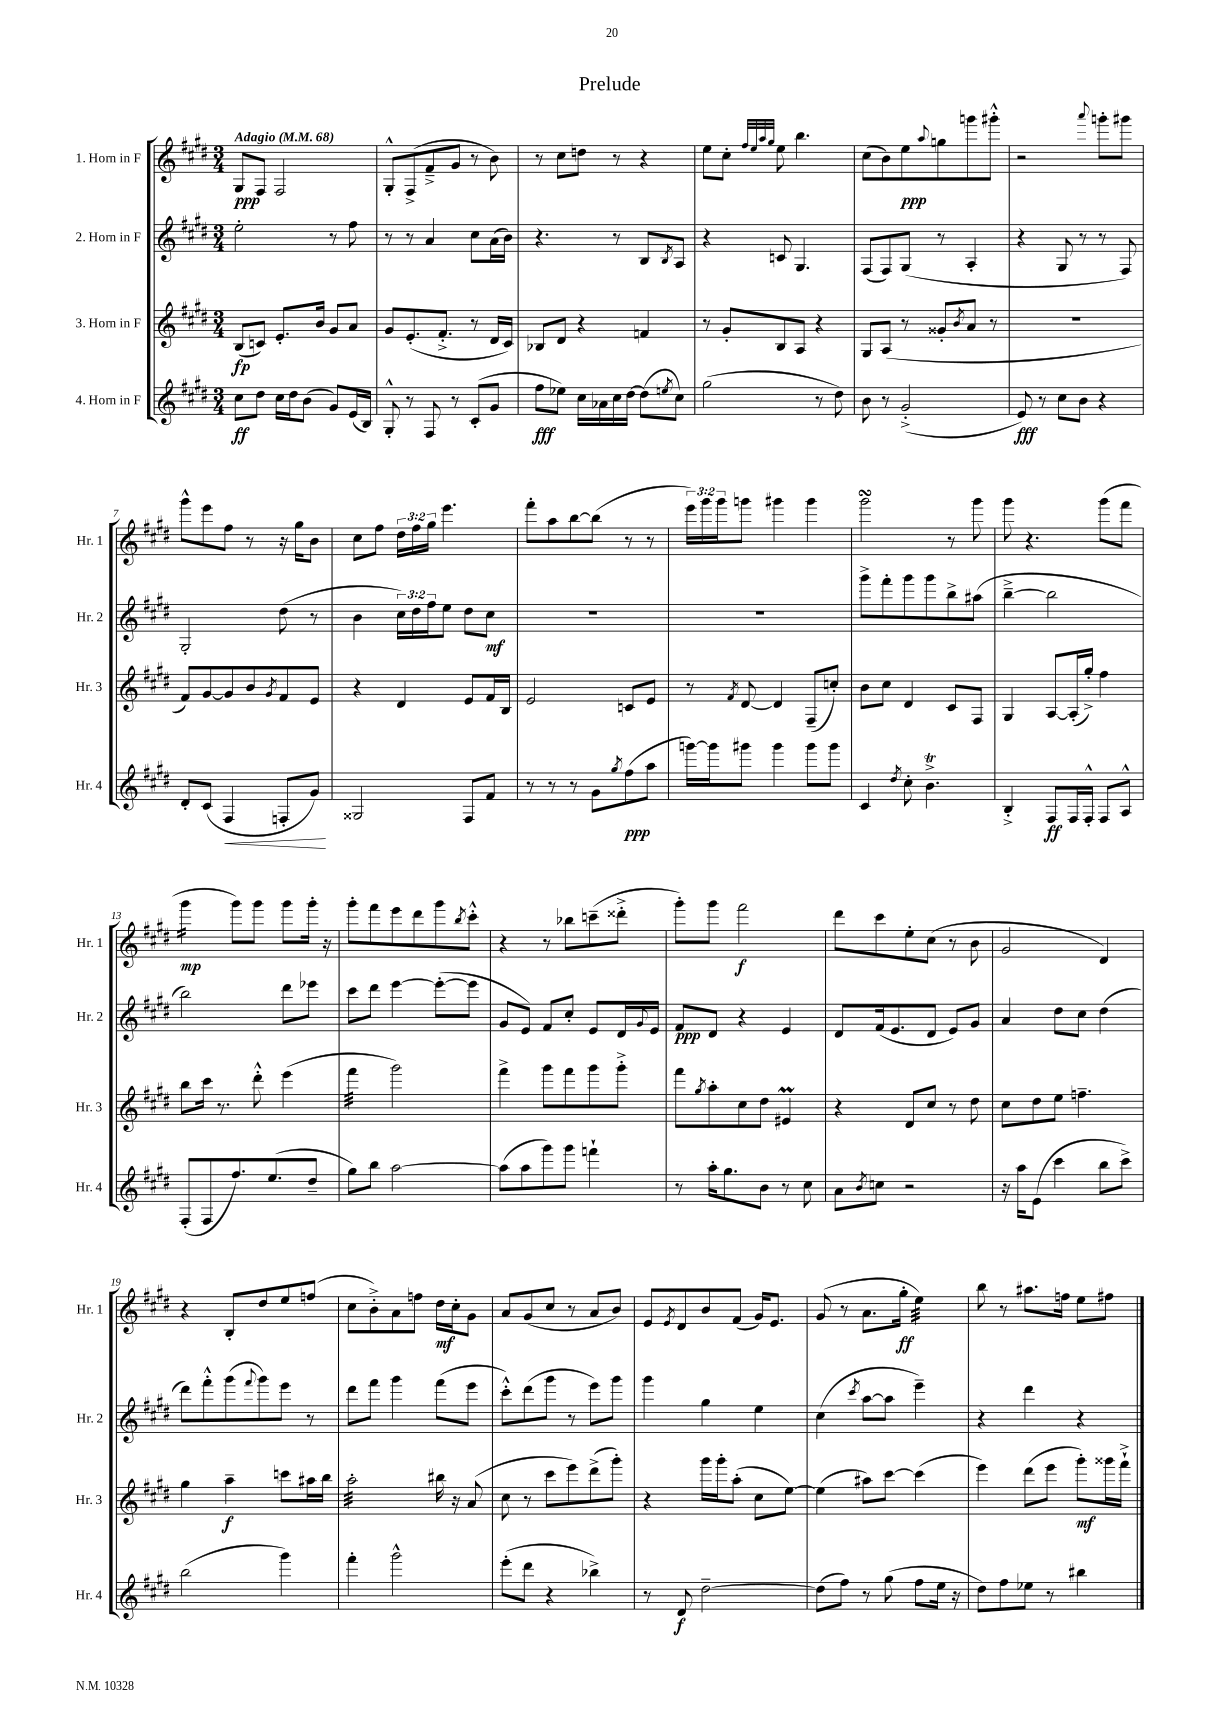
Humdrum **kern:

**kern	**kern	**kern	**kern
*staff4	*staff3	*staff2	*staff1
*clefG2	*clefG2	*clefG2	*clefG2
*k[f#c#g#d#]	*k[f#c#g#d#]	*k[f#c#g#d#]	*k[f#c#g#d#]
*M3/4	*M3/4	*M3/4	*M3/4
*MM68	*MM68	*MM68	*MM68
8cc#	(8B	2ee'	8G#
8dd#	8c)	.	8F#
16cc#	8.e'	.	2F#
16dd#	.	.	.
(8b	.	.	.
.	16b	.	.
8g#)	8g#	8r	.
(16e	8a	8ff#	.
16B)	.	.	.
=	=	=	=
8G#'^^	8g#	8r	8G#'^^
8r	(8.e'	8r	(8F#^
8F#	.	4a	8f#~^
.	8.f#'^	.	.
8r	.	.	8g#
(8c#'	8r	8cc#	8r
8g#	16d#	(16a	8b)
.	16c#)	16b)	.
=	=	=	=
8ff#	8B-	4.r	8r
8ee-)	8d#	.	8cc#
16cc#	4r	.	8dd
16a-	.	.	.
16cc#	.	8r	8r
[16dd#	.	.	.
(8dd#]	4f	8B	4r
8qee	.	8qB	.
8cc#)	.	8A	.
=	=	=	=
(2gg#	8r	4r	8ee
.	8g#'	.	8cc#'
.	.	.	32qqff#
.	.	.	32qqee
.	.	.	32qqaa
.	.	.	32qqgg#
.	8B	8c	8ee
.	8A	4.G#	4.bb
8r	4r	.	.
8dd#)	.	.	.
=	=	=	=
8b	8G#	(8F#	(8cc#
8r	(8A	8F#)	8b)
(2g#'^	8r	(8G#	8ee
.	.	.	8qqaa
.	8g##'	8r	8gg
.	8qb	.	.
.	8a	4A'	8ggg
.	8r	.	8ggg#'^^
=	=	=	=
8e)	2.r	4r	2r
8r	.	.	.
8cc#	.	8G#	.
8b	.	8r	.
.	.	.	8qqaaa
4r	.	8r	8ggg'
.	.	8F#)	8ggg#
=	=	=	=
8d#'	8f#)	2G#'	8ggg#^^
(8c#	[8g#	.	8eee
4F#	8g#]	.	8ff#
.	8b	.	8r
.	8qg#	.	.
8F'	8f#	(8dd#	16r
.	.	.	16gg#
8g#)	8e	8r	8b
=	=	=	=
2G##	4r	4b	8cc#
.	.	.	8ff#
.	4d#	24cc#)	24dd#
.	.	24dd#	24ff#
.	.	24ff#	24gg#
.	.	8ee	4.eee
8F#	8e	8dd#	.
8f#	16f#	8cc#	.
.	16B	.	.
=	=	=	=
8r	2e	2.r	8fff#'
8r	.	.	8aa
8r	.	.	[8bb
8g#	.	.	(8bb]
8qgg#	.	.	.
(8ff#	8c	.	8r
8aa	8e	.	8r
=	=	=	=
[16ggg)	8r	2.r	24eee)
.	.	.	24ggg#
16ggg]	.	.	.
.	.	.	24ggg#
.	8qf#	.	.
8ggg#	[8d#	.	8ggg
4ggg#	4d#]	.	4ggg#
8ggg#	(8F#~	.	4ggg#
8ggg#	8cc')	.	.
=	=	=	=
4c#	8b	8ggg#^	2ggg#
.	8cc#	8fff#'	.
8qdd#	.	.	.
8cc#'	4d#	8ggg#	.
4.b^	.	8ggg#	.
.	8c#	8bb^	8r
.	8F#	(8aa#	8ggg#
=	=	=	=
4B'^	4G#	[4bb~^	8ggg#
.	.	.	4.r
8F#	[8A	2bb]	.
16F#	(16A']	.	.
16F#'^^	16gg#'^)	.	.
8F#	4ff#	.	(8ggg#
8A^^	.	.	8fff#
=	=	=	=
(8F#'	8bb	2bb)	4ggg#
8F#	16ccc#	.	.
.	8.r	.	.
8.ff#)	.	.	8ggg#)
.	8ddd#'^^	.	8ggg#
(8.ee	.	.	.
.	(4eee	8ddd#	8ggg#
8dd#~	.	8eee-	16ggg#'
.	.	.	16r
=	=	=	=
8gg#)	4fff#	8ccc#	8ggg#'
8bb	.	8ddd#	8fff#
[2aa	2ggg#)	[4eee	8eee
.	.	.	8ddd#
.	.	(8eee'_	8ggg#
.	.	.	8qbb
.	.	8eee]	8ccc#'^^
=	=	=	=
(8aa]	4fff#^	8g#	4r
8aa	.	8e)	.
8ggg#)	8ggg#	8f#	8r
8ggg#	8fff#	8cc#'	8bb-
4fff`	8ggg#	8e	(8ccc~
.	8ggg#'^	16d#	8ddd##'^
.	.	8qqg#	.
.	.	16e	.
=	=	=	=
8r	8fff#	8f#	8ggg#')
.	8qgg#	.	.
16aa'	8aa'	8d#	8ggg#
8.gg#	.	.	.
.	8cc#	4r	2fff#
8b	8dd#	.	.
8r	4e#	4e	.
8cc#	.	.	.
=	=	=	=
8a	4r	8d#	8ddd#
8qb	.	.	.
8cc	.	(16f#	8ccc#
.	.	8.e	.
2r	8d#	.	8ee'
.	8cc#	8d#	(8cc#
.	8r	8e)	8r
.	8dd#	8g#	8b
=	=	=	=
16r	8cc#	4a	2g#
16aa	.	.	.
(8e	8dd#	.	.
4ccc#	8ee	8dd#	.
.	4.ff~	8cc#	.
8bb	.	(4dd#	4d#)
8ccc#^)	.	.	.
=	=	=	=
(2bb	4gg#	8ddd#)	4r
.	.	8fff#'^^	.
.	4aa~	(8ggg#	8B'
.	.	8qqfff#	.
.	.	8ggg#)	8dd#
4ggg#)	8ccc	8eee	8ee
.	16aa#	8r	(8ff
.	16bb	.	.
=	=	=	=
4fff#'	2aa'	8ddd#	8cc#
.	.	8fff#	8b'^)
2ggg#^^	.	4ggg#	8a
.	.	.	8ff
.	16bb#	(8fff#	16dd#
.	16r	.	16cc#'
.	(8a	8eee	8g#
=	=	=	=
(8eee'	8cc#	8ccc#'^^)	8a
8ddd#	8r	(8ddd#	(8g#
4r	8ccc#	8ggg#	8cc#
.	8eee)	8r	8r
4bb-^)	(8ddd#^	8eee)	8a
.	8ggg#')	8ggg#	8b)
=	=	=	=
8r	4r	4ggg#	8e
.	.	.	8qe
8d#	.	.	8d#
[2dd#~	16ggg#	4gg#	8b
.	16ggg#'	.	.
.	(8aa'	.	(8f#
.	8cc#	4ee	16g#)
.	.	.	8.e
.	[8ee)	.	.
=	=	=	=
(8dd#]	(4ee]	(4cc#	(8g#
8ff#)	.	.	8r
.	.	8qccc#	.
8r	8aa#)	[8aa	8.a
(8gg#	[8ccc#	8aa]	.
.	.	.	16gg#'
8ff#	(4ccc#]	4eee~)	4ee)
16ee	.	.	.
16r	.	.	.
=	=	=	=
8dd#)	4eee)	4r	8bb
8ff#	.	.	8r
8ee-	(8ddd#	4ddd#	8.aa#
8r	8eee	.	.
.	.	.	16ff
4bb#	8ggg#')	4r	8ee
.	16ggg##	.	8ff#
.	16fff#`^	.	.
==	==	==	==
*-	*-	*-	*-
